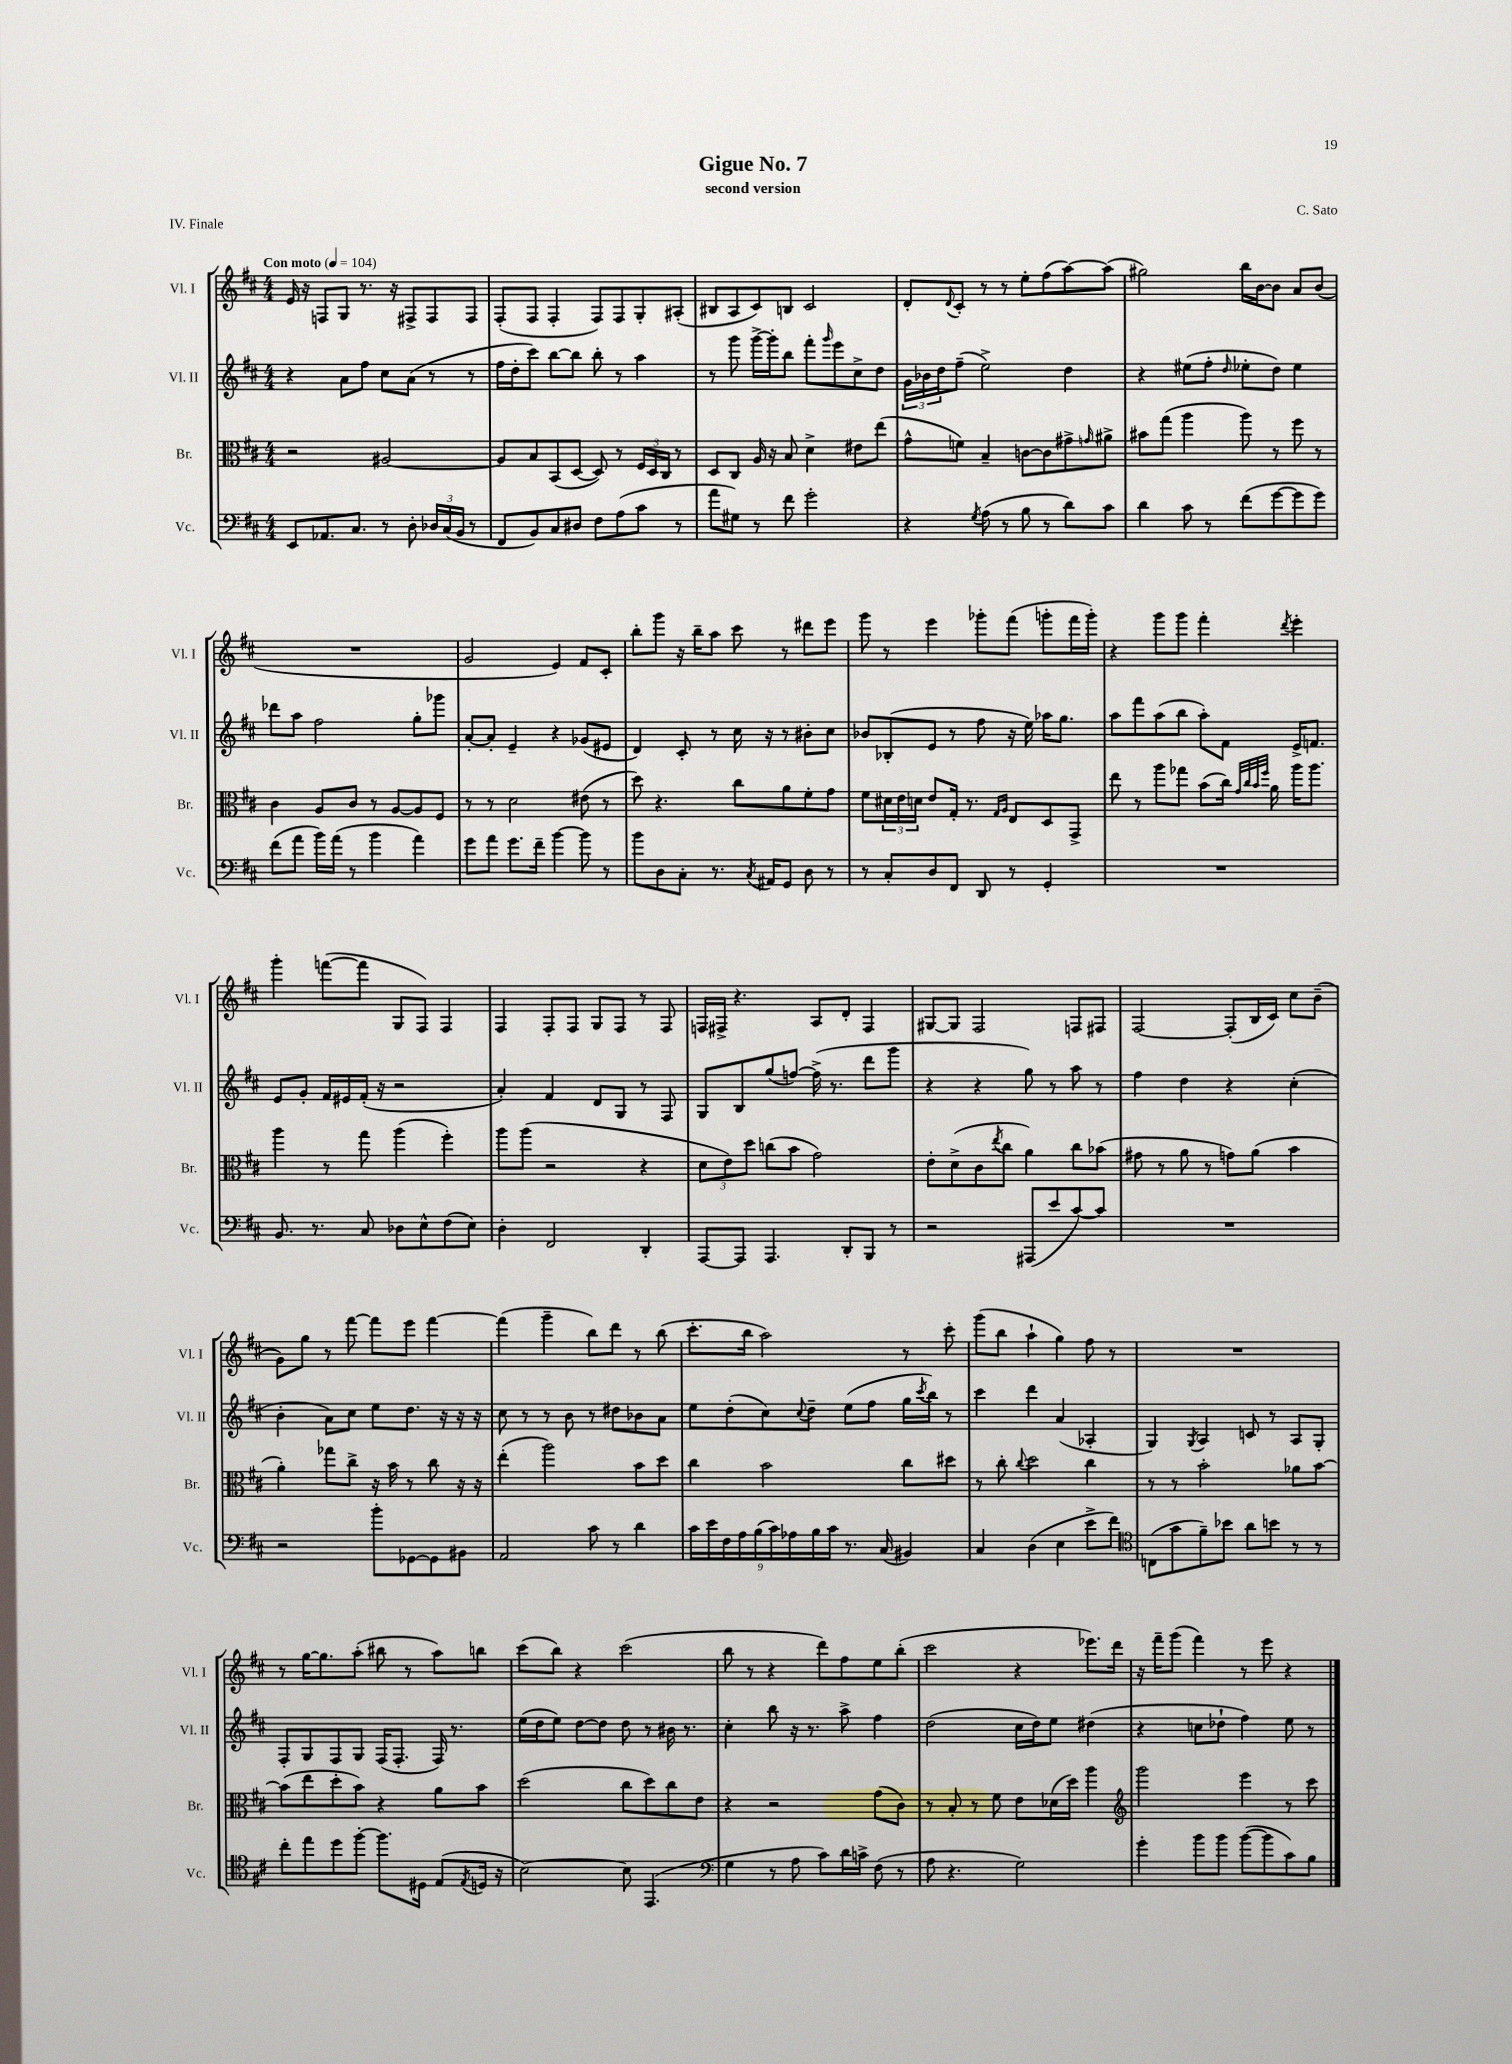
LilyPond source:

\header { title = "Gigue No. 7" composer = "C. Sato" subtitle = "second version" piece = "IV. Finale" }
<<
\new StaffGroup <<
\new Staff = "s0" \with { instrumentName = "Vl. I" shortInstrumentName = "Vl. I" } {
    \clef treble \key d \major \numericTimeSignature \time 4/4 \tempo "Con moto" 4 = 104
    e'16 r16 f8 g8 r8. r16 fis8-> fis8 fis8 |
    fis8-.( fis8 fis4-. fis8) fis8 g8-. ais8-.( |
    bis8 a8 cis'8) b8 cis'2 |
    d'8-. \appoggiatura { d'8 } cis'8-. r8 r8 e''8-. fis''8( a''8~) a''8( |
    gis''2) b''16 b'16~ b'8 a'8 b'8( |
    R1 |
    g'2 e'4) fis'8 cis'8-. |
    b''8-. g'''8 r16 b''16-- a''8 cis'''8 r8 dis'''8 e'''8 |
    g'''8 r8 e'''4 ges'''8-. fis'''8( g'''8-. fis'''16 g'''16-.) |
    r4 g'''8 g'''8 fis'''4-. \acciaccatura { d'''8 } e'''4-. |
    g'''4-. f'''8~( f'''8 g8 fis8) fis4 |
    fis4 fis8-. fis8 g8 fis8 r8 fis8 |
    f16 fis16-> r4. a8 d'8-. fis4 |
    gis8~ gis8 fis2 f8 fis8 |
    fis2~ fis8-.( b16 cis'16) cis''8 b'8--( |
    g'8) g''8 r8 fis'''8~ fis'''8 e'''8 fis'''4~ |
    fis'''4( g'''4-- b''8) d'''8 r8 b''8( |
    cis'''8.-. b''16 a''2) r8 cis'''8-. |
    g'''8( b''8 a''4-! g''4) fis''8 r8 |
    R1 |
    r8 g''16~ g''8. a''8-.( bis''8 r8 a''8) b''8 |
    cis'''8( b''8) r4 cis'''2( |
    b''8 r8 r4 d'''8) fis''8 e''8 b''8-.( |
    cis'''2 r4 ees'''8.) d'''16 |
    r16 fis'''16-- g'''8( fis'''4) r8 e'''8 r4 \bar "|." |
}
\new Staff = "s1" \with { instrumentName = "Vl. II" shortInstrumentName = "Vl. II" } {
    \clef treble \key d \major \numericTimeSignature \time 4/4
    r4 a'8 fis''8 cis''8 a'8( r8 r8 |
    fis''16 d''16-. cis'''8) b''8~ b''8 b''8-. r8 a''4 |
    r8 g'''8 g'''16~-> g'''16-. b''8 fis'''8-. \grace { g'''16 } e'''8 cis''8-> d''8 |
    \tuplet 3/2 { g'16 bes'16 d''16 } fis''8--( e''2->) d''4 |
    r4 eis''8( fis''8-. \grace { d''16 } ees''8-. d''8) ees''4 |
    des'''8 a''8 fis''2 g''8-. ges'''8 |
    a'8~-. a'8-. e'4-- r4 ges'8( eis'8 |
    d'4) cis'8-. r8 cis''16 r16 r8 bis'8-. cis''8 |
    bes'8 bes8-.( e'8 r8 fis''8 r16 e''16) aes''16 g''8. |
    a''8 fis'''8 a''8( b''8 a''8-.) fis'8 e'16-> f'8. |
    e'8 g'8-. fis'16 eis'16 fis'16-.( r16 r2 |
    a'4-.) fis'4 d'8 g8 r8 fis8 |
    g8 b8 g''8( f''8~) f''16->( r8. d'''8 g'''8 |
    r4 r4 g''8) r8 a''8 r8 |
    fis''4 d''4 r4 cis''4-.( |
    b'4-. a'8) cis''8 e''8 d''8. r16 r16 r16 |
    cis''8 r8 r8 b'8 r8 dis''8 bes'8 a'8 |
    e''8 d''8-.( cis''8) \appoggiatura { cis''8 } d''8-- e''8( fis''8 g''16 \acciaccatura { cis'''8 } b''16) r8 |
    cis'''4 d'''4 a'4( aes4-. |
    g4) \acciaccatura { g8 } a4 c'8 r8 a8 g8-. |
    fis8-. g8 fis8 g8 fis16( fis8.-. fis16) r8. |
    e''16( d''16 e''8) d''8~ d''8 d''8 r8 bis'16 r8. |
    cis''4-. b''8 r16 r8. a''8-> fis''4 |
    d''2( cis''16 d''16) e''8 dis''4( |
    r4 c''8 des''8-! fis''4) e''8 r8 \bar "|." |
}
\new Staff = "s2" \with { instrumentName = "Br." shortInstrumentName = "Br." } {
    \clef alto \key d \major \numericTimeSignature \time 4/4
    r2 ais2~ |
    ais8 b8 b,8( d8~ d8) r8 \tuplet 3/2 { fis16 d16 cis16 } r8 |
    d8 cis8 a16 r16 b8 d'4-> eis'8 e''8( |
    g'8-^ f'8) b4-- c'8~ c'8 gis'8-> \grace { g'16 } ais'8-> |
    bis'8 g''8( a''4 a''8) r8 fis''8 r8 |
    cis'4 a8 cis'8 r8 a8~ a8 fis8 |
    r8 r8 d'2 eis'8( r8 |
    d''8) r4. cis''8 a'8 fis'8-. g'8 |
    fis'8 \tuplet 3/2 { dis'16 e'16 d'16 } e'8 g16-. r8. \grace { g16 a16 } e8 d8 g,8-> |
    e''8 r8 a''8 ges''8 b'8( cis''16) \grace { g'32 cis''32 b'32 fis''32 } a'16 a''16 a''8. |
    a''4 r8 g''8 a''4( fis''4-.) |
    a''8 a''8( r2 r4 |
    \tuplet 3/2 { d'8 e'8) d''8 } c''8( b'8 g'2) |
    e'8-. d'8->( cis'8 \acciaccatura { e''8 } cis''8 a'4) cis''8 bes'8( |
    gis'8 r8 a'8 r8 g'8) a'8( b'4 |
    a'4-.) ges''8 cis''8-> r16 b'16 r8 cis''8 r16 r16 |
    e''4-.( a''2) b'8 d''8 |
    cis''4 b'2 cis''8 dis''8 |
    r8 cis''8-. \appoggiatura { cis''8 } d''2 cis''4 |
    r8 r8 b'2-. aes'8 b'8~ |
    b'8( e''8 d''8-. b'8) r4 a'8 b'8 |
    d''2( cis''8 d''8) cis''8 e'8 |
    r4 r2 g'8( cis'8) |
    r8 b8-. r8 fis'8 e'8 des'16( d''16) a''4 |
    \clef treble g'''2 e'''4 r8 cis'''8 \bar "|." |
}
\new Staff = "s3" \with { instrumentName = "Vc." shortInstrumentName = "Vc." } {
    \clef bass \key d \major \numericTimeSignature \time 4/4
    e,8 aes,8. cis8. r8 d8-. \tuplet 3/2 { des16 cis16( b,16 } r8 |
    fis,8 b,8) cis8 dis8 fis8 a8( cis'8 r8 |
    a'8 gis8) r8 fis'8 g'2-. |
    r4 \acciaccatura { g8 } a8( r8 b8 r8 d'8) cis'8 |
    d'4 cis'8 r8 fis'8( g'8~ g'8 g'8) |
    fis'8( a'8 b'16) a'16( r8 b'4 a'4) |
    g'8 a'8 g'8. fis'16-- b'4~ b'8 r8 |
    b'8 d8 cis8-. r8. \acciaccatura { cis8 } ais,16 g,8 d8 r8 |
    r8 cis8-. d8 fis,8 d,8 r8 g,4-. |
    R1 |
    b,8. r8. cis8 des8 e8-^ fis8( e8) |
    d4-. fis,2 d,4-. |
    a,,8~ a,,8 a,,4. d,8-. b,,8 r8 |
    r2 ais,,8( e'8 cis'8~) cis'8 |
    R1 |
    r2 b'8-. ges,8~ ges,8 bis,8 |
    a,2 cis'8 r8 d'4 |
    \tuplet 9/8 { cis'16 e'16 fis16 a16 b16( cis'16) aes16 b16 cis'16 } r8. cis16( bis,4) |
    cis4 d4( e4 e'8-> fis'8) |
    \clef tenor c8( g'8 fis'8--) bes'8 a'8 b'8 r8 r8 |
    cis''8-. e''8 d''8 fis''8~-. fis''8. dis16 e8( \acciaccatura { e8 } d16 r16 |
    b2~) b8 e,4.( |
    \clef bass g4 r8 a8 cis'8) d'16 c'16-> fis8( r8 |
    a8 r4. g2) |
    g'4-. b'8 b'8 b'8~( b'8 cis'8) b8 \bar "|." |
}
>>
>>
\layout { \context { \Score \remove "Bar_number_engraver" } }
